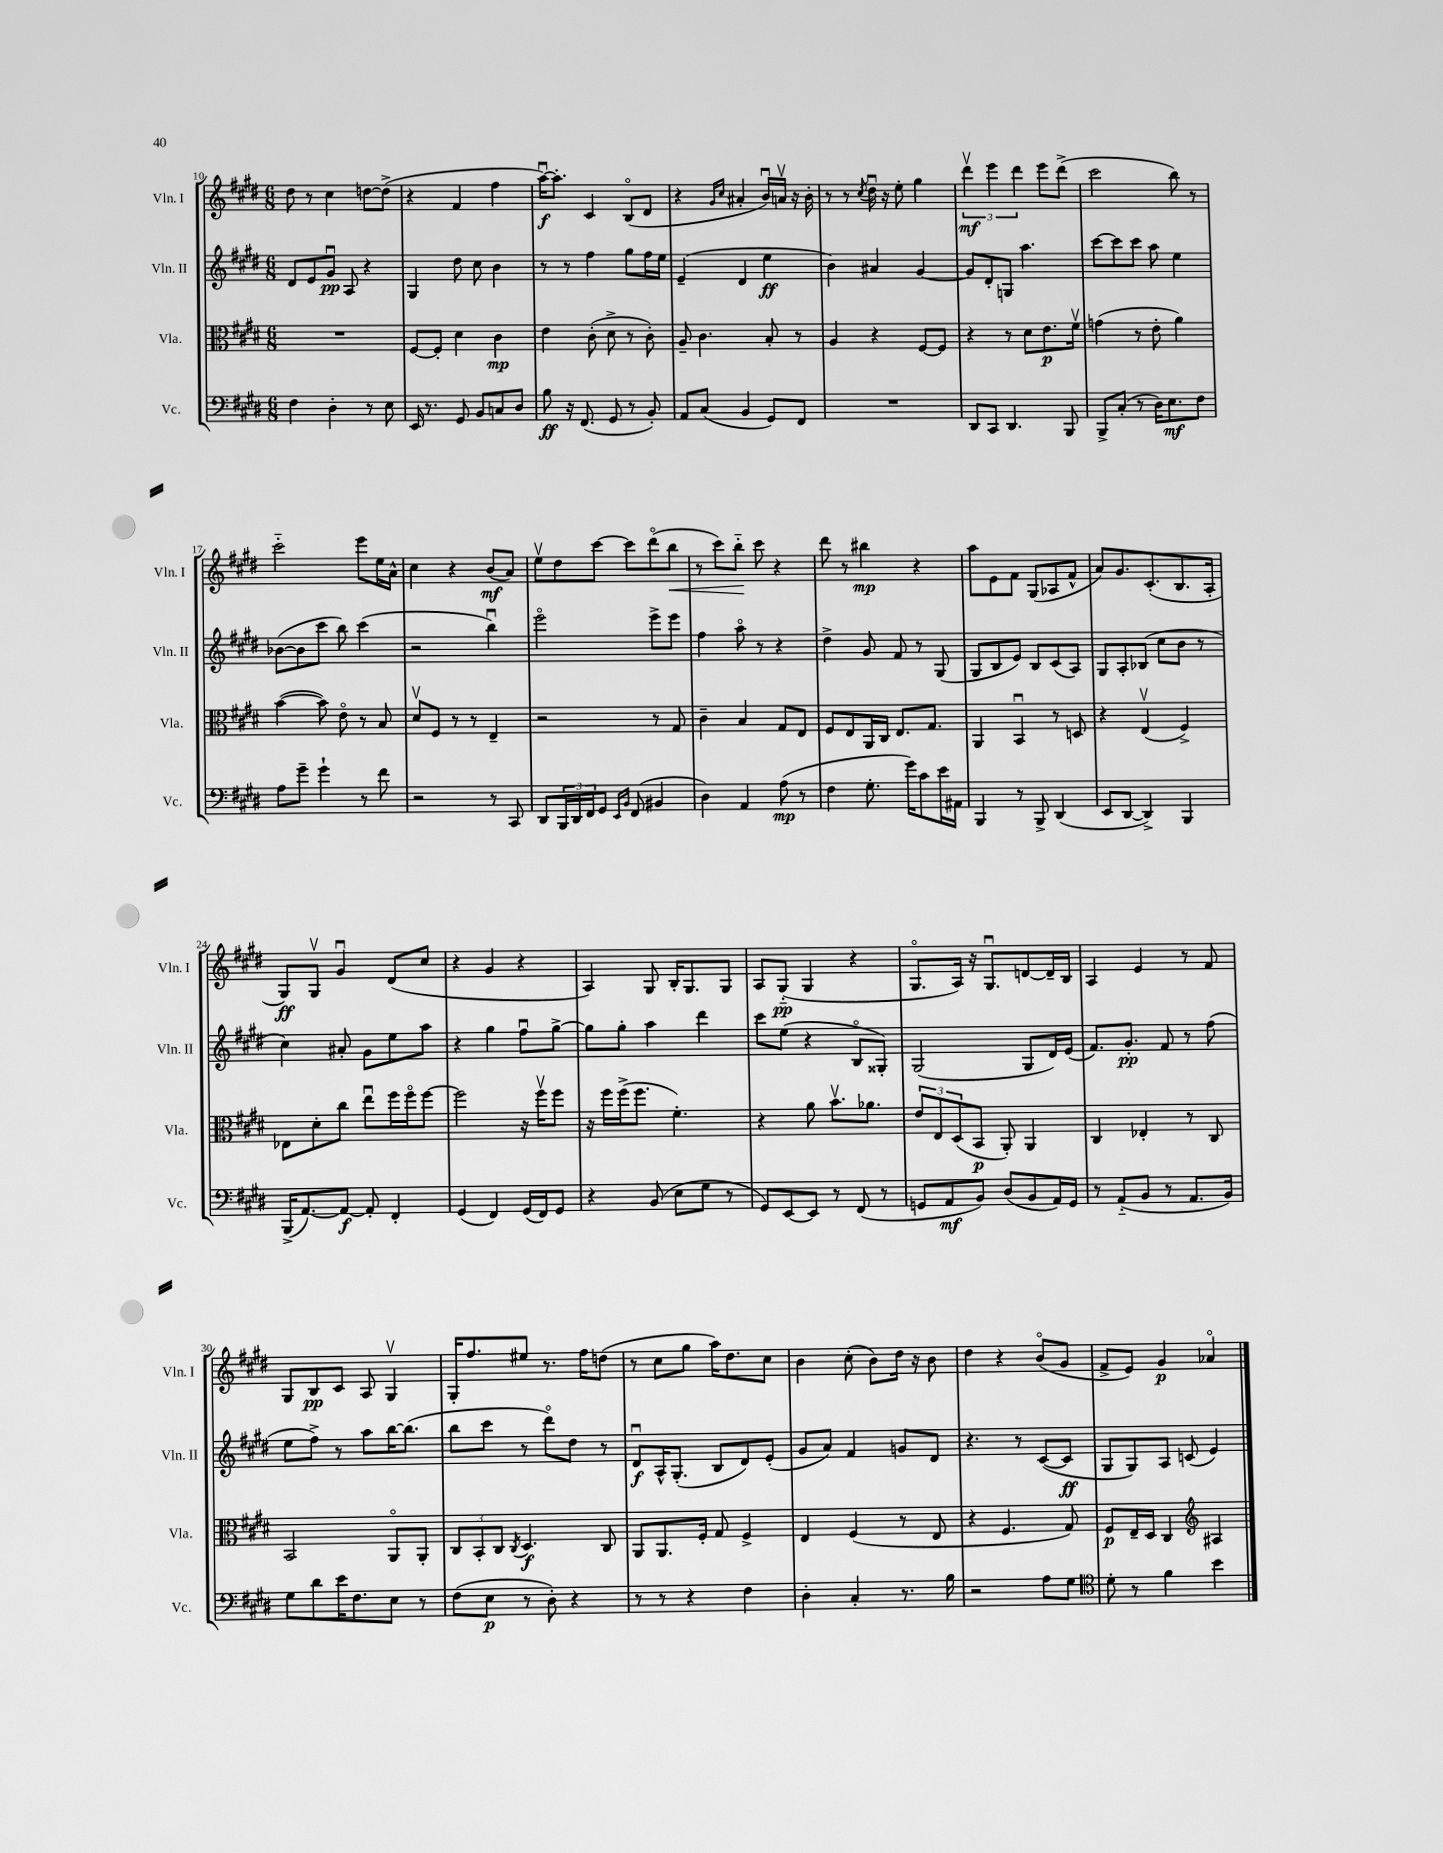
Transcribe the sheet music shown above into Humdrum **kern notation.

**kern	**dynam	**kern	**dynam	**kern	**dynam	**kern	**dynam
*part4	*part4	*part3	*part3	*part2	*part2	*part1	*part1
*staff4	*staff4	*staff3	*staff3	*staff2	*staff2	*staff1	*staff1
*I"Vc.	*	*I"Vla.	*	*I"Vln. II	*	*I"Vln. I	*
*I'Vc.	*	*I'Vla.	*	*I'Vln. II	*	*I'Vln. I	*
*clefF4	*	*clefC3	*	*clefG2	*	*clefG2	*
*k[f#c#g#d#]	*	*k[f#c#g#d#]	*	*k[f#c#g#d#]	*	*k[f#c#g#d#]	*
*M6/8	*	*M6/8	*	*M6/8	*	*M6/8	*
=10	=10	=10	=10	=10	=10	=10	=10
4F#\	.	2.r	.	8d#/L	.	8dd#\	.
.	.	.	.	8e/	.	8r	.
4D#'\	.	.	.	8g#u/J	pp	4cc#\	.
.	.	.	.	8A/	.	.	.
8r	.	.	.	4r	.	[8ddn\L	.
8E\	.	.	.	.	.	(8dd^\J]	.
=11	=11	=11	=11	=11	=11	=11	=11
16EE/	.	[8F#/L	.	4G#/	.	4r	.
8.r	.	.	.	.	.	.	.
.	.	8F#'/J]	.	.	.	.	.
8GG#/	.	4d#\	.	8dd#\	.	4f#/	.
8BB/L	.	.	.	8cc#\	.	.	.
8Cn/	.	4c#\	mp	4b\	.	4ff#\	.
8D#/J	.	.	.	.	.	.	.
=12	=12	=12	=12	=12	=12	=12	=12
8B\	ff	4e\	.	8r	.	[16aau\KL)	f
.	.	.	.	.	.	8.aa'\J]	.
16r	.	.	.	8r	.	.	.
(8.FF#/	.	.	.	.	.	.	.
.	.	(8c#'\	.	4ff#\	.	4c#/	.
8GG#/	.	8d#^\	.	.	.	.	.
8r	.	8r	.	8gg#\L	.	(8B/L	.
8BB'/)	.	8c#'\)	.	16ff#\L	.	8d#/J	.
.	.	.	.	16ee\JJ	.	.	.
=13	=13	=13	=13	=13	=13	=13	=13
8AA/L	.	8A~/	.	(4e~/	.	4r	.
(8C#/J	.	4.c#\	.	.	.	.	.
.	.	.	.	.	.	16qqg#/LL	.
.	.	.	.	.	.	16qqcc#/JJ	.
4BB/	.	.	.	4d#/	.	4a#X'/	.
8GG#/L)	.	8B'/	.	4ee\	ff	16bu/LL)	.
.	.	.	.	.	.	16anv/JJ	.
8FF#/J	.	8r	.	.	.	16r	.
.	.	.	.	.	.	16b'\	.
=14	=14	=14	=14	=14	=14	=14	=14
2.r	.	4A/	.	4b\)	.	8r	.
.	.	.	.	.	.	8r	.
.	.	.	.	.	.	8qcc#/	.
.	.	4r	.	4a#X/	.	16dd#u\	.
.	.	.	.	.	.	16r	.
.	.	.	.	.	.	8ee'\	.
.	.	[8F#/L	.	[4g#/	.	4gg#\	.
.	.	8F#/J]	.	.	.	.	.
=15	=15	=15	=15	=15	=15	=15	=15
8DD#/L	.	4r	.	8g#/L]	.	6ddd#v\	mf
8CC#/J	.	.	.	8d#'/	.	.	.
.	.	.	.	.	.	6eee\	.
4.DD#/	.	8r	.	8Gn/J	.	.	.
.	.	.	.	.	.	6ddd#\	.
.	.	8d#\L	.	4.aa\	.	.	.
.	.	8.e\	p	.	.	8eee\L	.
8BBB/	.	.	.	.	.	(8ddd#^\J	.
.	.	16f#v\Jk	.	.	.	.	.
=16	=16	=16	=16	=16	=16	=16	=16
8BBB^/L	.	(4gn\	.	[8ccc#\L	.	2ccc#\	.
(8C#'/J	.	.	.	8ccc#\]	.	.	.
8r	.	8r	.	8ccc#\J	.	.	.
16D#\KL)	.	8e'\	.	8aa\	.	.	.
8.E\	mf	.	.	.	.	.	.
.	.	4a\)	.	4ee\	.	8bb\)	.
8F#\J	.	.	.	.	.	8r	.
!!LO:LB:g=z
=17	=17	=17	=17	=17	=17	=17	=17
8A\L	.	([4b\	.	([8b-X\L	.	2ccc#\	.
8g#~\J	.	.	.	8b-\]	.	.	.
4g#`\	.	8b\])	.	8ccc#\J	.	.	.
.	.	8e\	.	8bb\)	.	.	.
8r	.	8r	.	(4ccc#\	.	8eee\L	.
8f#\	.	8B/	.	.	.	16ee\L	.
.	.	.	.	.	.	16a^^\JJ	.
=18	=18	=18	=18	=18	=18	=18	=18
2r	.	8d#v/L	.	2r	.	4cc#\	.
.	.	8F#/J	.	.	.	.	.
.	.	8r	.	.	.	4r	.
.	.	8r	.	.	.	.	.
8r	.	4E~/	.	4bbu\)	.	(8b/L	mf
8CC#/	.	.	.	.	.	8a/J)	.
=19	=19	=19	=19	=19	=19	=19	=19
8DD#/L	.	2r	.	2eee\	.	8eev\L	.
24BBB/L	.	.	.	.	.	8dd#\	.
24DD#/	.	.	.	.	.	.	.
24FF#/J	.	.	.	.	.	.	.
8GG#/J	.	.	.	.	.	[8ccc#\J	.
16qqEE/LL	.	.	.	.	.	.	.
16qqBB/JJ	.	.	.	.	.	.	.
(8FF#/	.	.	.	.	.	8ccc#\L]	.
4BB#X/	.	8r	.	8eee^\L	.	(8ddd#\	.
!	!	!	!	!	!	!	!LO:HP:b
.	.	8G#/	.	8eee\J	.	8bb\J	<
=20	=20	=20	=20	=20	=20	=20	=20
4D#\)	.	4c#~\	.	4ff#\	.	8r	.
.	.	.	.	.	.	8ccc#\L)	.
4AA/	.	4B/	.	8aa\	.	8bb\J	.
.	.	.	.	8r	.	8ccc#\	[
(8A\	mp	8G#/L	.	4r	.	4r	.
8r	.	8E/J	.	.	.	.	.
=21	=21	=21	=21	=21	=21	=21	=21
4F#\	.	8F#/L	.	4dd#^\	.	8ddd#\	.
.	.	8E/	.	.	.	8r	.
8.G#'\	.	16AA/L	.	8g#/	.	4bb#X\	mp
.	.	16C#/JJ	.	.	.	.	.
.	.	8.E/L	.	8f#/	.	.	.
16g#\KL)	.	.	.	.	.	.	.
8c#\	.	.	.	8r	.	4r	.
.	.	8.G#/J	.	.	.	.	.
16e\L	.	.	.	(8G#/	.	.	.
16AA#X\JJ	.	.	.	.	.	.	.
=22	=22	=22	=22	=22	=22	=22	=22
4BBB/	.	4AA/	.	8G#/L	.	8aa\L	.
.	.	.	.	8B/	.	8e\	.
8r	.	4BBu/	.	8e/J)	.	8f#\J	.
8BBB^/	.	.	.	8B/L	.	(8G#/L	.
(4DD#/	.	8r	.	(8c#/	.	8A-X/	.
.	.	8Dn/	.	8A/J)	.	8f#^^/J	.
=23	=23	=23	=23	=23	=23	=23	=23
8EE/L	.	4r	.	8G#/L	.	8a/L)	.
[8DD#/J	.	.	.	8A'/	.	8.g#/	.
4DD#^/])	.	(4Ev/	.	(8B-X/J	.	.	.
.	.	.	.	.	.	(8.c#'/	.
.	.	.	.	8cc#\L	.	.	.
4BBB/	.	4F#^/)	.	8b\J	.	8.B/	.
.	.	.	.	8r	.	.	.
.	.	.	.	.	.	16A'/Jk	.
!!LO:LB:g=z
=24	=24	=24	=24	=24	=24	=24	=24
(16BBB^/KL	.	8E-X\L	.	4cc#\)	.	8G#/L)	ff
[8.AA/)	.	.	.	.	.	.	.
.	.	8d#'\	.	.	.	8G#v/J	.
8AA/J_	f	8cc#\J	.	8a#X'/	.	4g#u/	.
8AA'/]	.	8eeu\L	.	8g#\L	.	.	.
4FF#'/	.	16ff#\L	.	8ee\	.	(8d#/L	.
.	.	16ff#\J	.	.	.	.	.
.	.	[8ff#\J	.	8aa\J	.	8cc#/J	.
=25	=25	=25	=25	=25	=25	=25	=25
(4GG#/	.	2ff#\]	.	4r	.	4r	.
4FF#/)	.	.	.	4gg#\	.	4g#/	.
(16GG#/LL	.	16r	.	8ff#u\L	.	4r	.
16FF#/J)	.	16ff#v\KL	.	.	.	.	.
8GG#/J	.	8ff#\J	.	[8gg#^\J	.	.	.
=26	=26	=26	=26	=26	=26	=26	=26
4r	.	16r	.	8gg#\L]	.	4A/)	.
.	.	16ff#\LL	.	.	.	.	.
.	.	(16ff#^\J	.	8gg#'\J	.	.	.
.	.	8.ff#\J	.	.	.	.	.
(8BB/	.	.	.	4aa\	.	8G#/	.
8E\L	.	4.f#'\)	.	.	.	16B'/KL	.
.	.	.	.	.	.	8.G#/	.
8G#\J	.	.	.	4ddd#\	.	.	.
8r	.	.	.	.	.	8G#/J	.
=27	=27	=27	=27	=27	=27	=27	=27
8GG#/L)	.	4r	.	8ccc#\L	.	8A/L	.
[8EE/	.	.	.	(8ee\J	.	(8G#/J	pp
8EE/J]	.	8a\	.	4r	.	4G#/	.
8r	.	8.bv\L	.	.	.	.	.
(8FF#/	.	.	.	8B/L	.	4r	.
.	.	8.a-X\J	.	.	.	.	.
8r	.	.	.	8G##X'/J)	.	.	.
=28	=28	=28	=28	=28	=28	=28	=28
8GGn/L	.	12e/L	.	(2G#/	.	8.G#/L	.
.	.	12E/	.	.	.	.	.
8AA/	mf	.	.	.	.	.	.
.	.	(12D#/	.	.	.	.	.
.	.	.	.	.	.	16A/Jk)	.
8BB/J)	.	8BB/J	p	.	.	16r	.
.	.	.	.	.	.	8.G#u/L	.
(8D#/L	.	8AA'/)	.	.	.	.	.
8BB/	.	4AA/	.	8G#/L	.	[8dn/	.
16AA/L)	.	.	.	16d#/L)	.	16d~/L]	.
16GG/JJ	.	.	.	(16e/JJ	.	16B/JJ	.
=29	=29	=29	=29	=29	=29	=29	=29
8r	.	4C#/	.	8.f#/L)	.	4A/	.
(8AA/L	.	.	.	.	.	.	.
.	.	.	.	8.g#'/J	pp	.	.
8BB/J	.	4E-X'/	.	.	.	4e/	.
8r	.	.	.	8f#/	.	.	.
8.AA/L	.	8r	.	8r	.	8r	.
.	.	8C#/	.	(8ff#\	.	8f#/	.
16BB/Jk)	.	.	.	.	.	.	.
!!LO:LB:g=z
=30	=30	=30	=30	=30	=30	=30	=30
8G#\L	.	2BB/	.	8ee\L	.	8G#/L	.
8d#\	.	.	.	8ff#^\J)	.	8B/	pp
16e\K	.	.	.	8r	.	8c#/J	.
8.F#\	.	.	.	.	.	.	.
.	.	.	.	8aa\L	.	8A/	.
8E\J	.	8AA/L	.	[16bb\K	.	4G#v/	.
.	.	.	.	(8.bb\J]	.	.	.
8r	.	8AA'/J	.	.	.	.	.
=31	=31	=31	=31	=31	=31	=31	=31
(8F#\L	.	12C#/L	.	8bb\L	.	16G#'/KL	.
.	.	.	.	.	.	8.ff#/	.
.	.	12BB'/	.	.	.	.	.
8E\J	p	.	.	8ccc#\J	.	.	.
.	.	12C#/J	.	.	.	.	.
.	.	8qC#/	.	.	.	.	.
8r	.	4.D#/	f	8r	.	8ee#X/J	.
8D#'\)	.	.	.	8ddd#\L)	.	8.r	.
4r	.	.	.	8dd#\J	.	.	.
.	.	.	.	.	.	16ff#\KL	.
.	.	8C#/	.	8r	.	(8ddn\J	.
=32	=32	=32	=32	=32	=32	=32	=32
8r	.	8AA/L	.	8d#u/L	f	8r	.
8r	.	8.AA/	.	16A^^/K	.	8cc#\L	.
.	.	.	.	(8.G#'/J	.	.	.
4r	.	.	.	.	.	8gg#\J	.
.	.	16F#'/Jk	.	.	.	.	.
.	.	8G#/	.	8B/L	.	16aa\KL)	.
.	.	.	.	.	.	8.dd#\	.
4F#\	.	4F#^/	.	8d#/)	.	.	.
.	.	.	.	(8e'/J	.	8cc#\J	.
=33	=33	=33	=33	=33	=33	=33	=33
4D#'\	.	4E/	.	8g#/L	.	4b\	.
.	.	.	.	8a/J)	.	.	.
4C#'/	.	(4F#/	.	4f#/	.	(8cc#'\	.
.	.	.	.	.	.	8b\L)	.
8.r	.	8r	.	8gn/L	.	16dd#\Jk	.
.	.	.	.	.	.	16r	.
.	.	8E/	.	8d#/J	.	8b\	.
16B\	.	.	.	.	.	.	.
=34	=34	=34	=34	=34	=34	=34	=34
2r	.	4r	.	4.r	.	4dd#\	.
.	.	4.F#/	.	.	.	4r	.
.	.	.	.	8r	.	.	.
8A\L	.	.	.	([8c#/L	.	(8b/L	.
8G#\J	.	8G#/)	.	8c#/J]	ff	8g#/J	.
=35	=35	=35	=35	=35	=35	=35	=35
*clefC4	*	*	*	*	*	*	*
8d#'\	.	8F#/L	p	8G#/L	.	8f#^/L	.
8r	.	16E~/L	.	8G#/)	.	8e/J)	.
.	.	16D#/JJ	.	.	.	.	.
4f#\	.	4C#/	.	8A/J	.	4g#/	p
.	.	.	.	(8cn/	.	.	.
*	*	*clefG2	*	*	*	*	*
4b\	.	4A#X/	.	4e/)	.	4a-X/	.
==	==	==	==	==	==	==	==
*-	*-	*-	*-	*-	*-	*-	*-
